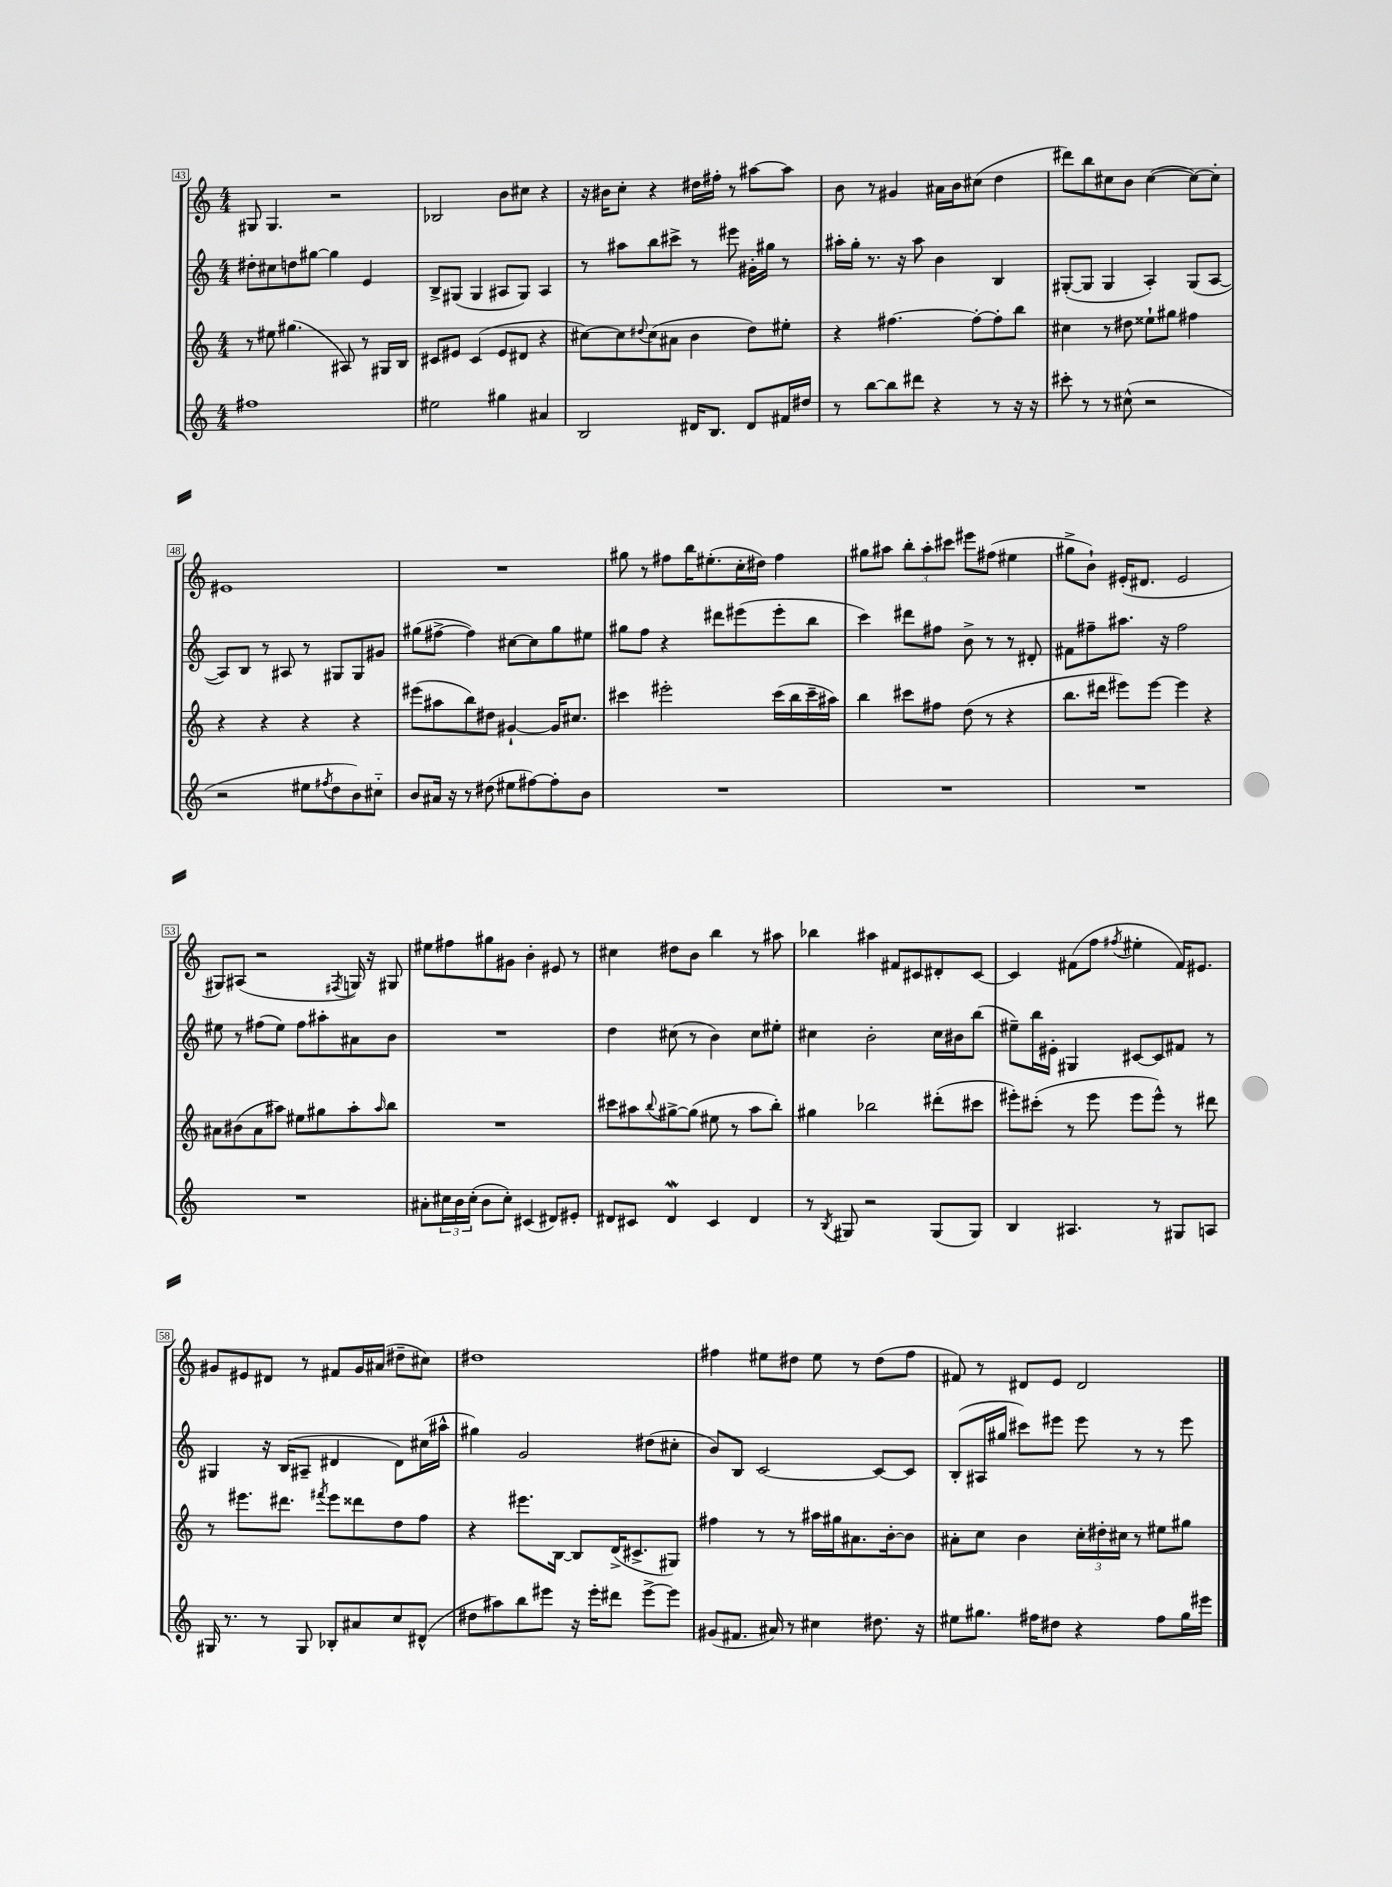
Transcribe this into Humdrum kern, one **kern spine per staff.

**kern	**kern	**kern	**kern
*staff4	*staff3	*staff2	*staff1
*clefG2	*clefG2	*clefG2	*clefG2
*k[]	*k[]	*k[]	*k[]
*M4/4	*M4/4	*M4/4	*M4/4
1ff#	8r	8dd#'\L	8G#/
.	8ee#\	8cc#\	4.G#/
.	(4.gg#\	8dd\	.
.	.	[8gg#\J	.
.	.	4gg#\]	2r
.	8A#/)	.	.
.	8r	4e/	.
.	16G#/LL	.	.
.	16B/JJ	.	.
=	=	=	=
2ee#\	8c#/L	8B^/L	2B-/
.	8e#/J	(8G#/J	.
.	(4c#/	4G#/	.
4gg#\	8e#/L	8A#/L	8b\L
.	8d#/J	8G#/J)	8cc#\J
4a#/	4r	4A#/	4r
=	=	=	=
2B/	[8cc#\L)	8r	16r
.	.	.	16b#\LK
.	8cc#\]	8aa#\L	8cc'\J
.	8qqdd#/	.	.
.	(8cc#\	8bb\	4r
.	8a#\J	8ccc#^\J	.
16d#/LK	4b\	8r	16dd#\LL
8.B/J	.	.	16ff#'\JJ
.	.	8eee#\	8r
8d#/L	8dd#\L)	16g#'\LL	[8aa#\L
.	.	16gg#\JJ	.
16f#/L	8ee#'\J	8r	8aa#\]J
16dd#/JJ	.	.	.
=	=	=	=
8r	4r	16aa#'\LL	8b\
.	.	16gg'\JJ	.
[8bb\L	.	8.r	8r
8bb\]	[4.ff#\	.	4g#/
.	.	16r	.
8ddd#\J	.	8aa#\	.
4r	.	4b\	16a#\LL
.	.	.	16b\J
.	8ff#'\_L	.	(8cc#\J
8r	8ff#'\]	4B/	4dd\
16r	8bb\J	.	.
16r	.	.	.
=	=	=	=
8ccc#'\	4cc#\	([8G#'/L	8ddd#\L)
8r	.	8G#/]J	8bb\
8r	8r	4G#/	8cc#\
(8cc#^^\	8dd#\	.	8b\J
2r	8ee##`\L	4A'/)	([4cc#\
.	8gg#\J	.	.
.	4ff#\	(8G#/L	8cc#\_L)
.	.	[8A/J	8cc#'\]J
=	=	=	=
2r	4r	8A/]L)	1e#
.	.	8B/J	.
.	4r	8r	.
.	.	8A#/	.
8ee#\L	4r	8r	.
8qff#/	.	.	.
8dd\	.	8G#/L	.
8b\)	4r	8G#/	.
8cc#'~\J	.	8g#/J	.
=	=	=	=
8b/L	(8eee#\L	(8gg#\L	1r
16a#/Jk	8aa#\	[8ff#^\J	.
16r	.	.	.
8r	8bb\)	4ff#\])	.
(8dd#\	8dd#\J	.	.
8ee#\L	[4g#`/	[8cc#\L	.
[8ff#\)	.	8cc#\]	.
8ff#'\]	16g#/]LK	8gg#\	.
.	8.cc#/J	.	.
8b\J	.	8ee#\J	.
=	=	=	=
1r	4ccc#\	8gg#\L	8gg#\
.	.	8ff\J	8r
.	2eee#'\	4r	8ff#\L
.	.	.	16bb\K
.	.	.	(8.ee#'\
.	.	8ddd#\L	.
.	.	(8eee#\	16cc'\L
.	.	.	16dd#\JJ)
.	(16ccc#\LL	8eee#'\	4ff#\
.	16bb\	.	.
.	16ccc#~\	8bb\J	.
.	16aa#\JJ)	.	.
=	=	=	=
1r	4bb\	4ccc\)	8gg#\L
.	.	.	8aa#\J
.	8ccc#\L	8ddd#\L	12bb'\L
.	.	.	12aa#'\
.	8ff#\J	8ff#\J	.
.	.	.	12ccc#\J
.	(8dd\	8b^\	8eee#\L
.	8r	8r	(8ff#\J
.	4r	8r	4ee#\
.	.	8d#'/	.
=	=	=	=
1r	8.bb\L	8f#\L	8gg#^\L
.	.	8ff#~\	8b`\J)
.	16ddd#\Jk	.	.
.	8eee#\L)	8.aa#\J	(16e#'/LK
.	.	.	8.d#/J
.	[8eee#\J	.	.
.	.	16r	.
.	4eee#\]	2ff#\	2e#/
.	4r	.	.
=	=	=	=
1r	8a#\L	8ee#\	8G#/L)
.	(8b#\	8r	(8A#/J
.	8a#\	(8ff#\L	2r
.	8aa#\J)	8ee#\J)	.
.	8ee#\L	8ff#\L	.
.	8gg#\	8aa#'\	.
.	.	.	8qF#/
.	8aa#'\	8a#\	16G/)
.	.	.	16r
.	16qqaa#/	.	.
.	8bb\J	8b\J	8G#/
=	=	=	=
8a#'\L	1r	1r	8ee#\L
24cc#\L	.	.	8ff#\
24b\	.	.	.
(24cc#'\JJ	.	.	.
8b\L	.	.	8gg#\
8cc#'\J)	.	.	8g#\J
(4c#/	.	.	4b'\
8d#/L)	.	.	8e#/
8e#'/J	.	.	8r
=	=	=	=
8d#/L	8ccc#\L	4dd\	4cc#\
8c#/J	8aa#\	.	.
.	8qqbb/	.	.
4d#/	[8gg#^\	(8cc#\	8dd#\L
.	(8gg#\]J	8r	8b\J
4c#/	8ee#\	4b\)	4bb\
.	8r	.	.
4d#/	8aa#\L	8cc#\L	8r
.	8bb'\J)	8ee#'\J	8aa#\
=	=	=	=
8r	4gg#\	4cc#\	4bb-\
8qB/	.	.	.
8G#/	.	.	.
2r	2bb-\	2b'\	4aa#\
.	.	.	8f#/L
.	.	.	8c#/
(8G#/L	(8ddd#'\L	16cc#\LL	8d#'/
.	.	16b#\J	.
8G#/J)	8ccc#\J	(8bb\J	[8c#/J
=	=	=	=
4B/	8eee#'\L)	8ee#~\L)	4c#/]
.	(8ccc#'\J	16bb\L	.
.	.	16e#'\JJ	.
4.A#/	8r	4G#/	(8f#\L
.	8eee#\	.	8ff\J
.	.	.	8qff#/
.	8eee#\L	[8c#/L	4ee#'\
8r	8eee#^^\J)	8c#/]	.
8G#/L	8r	8f#/J	16f#/LK)
.	.	.	8.e#/J
8A/J	8ddd#\	8r	.
=	=	=	=
16G#/	8r	4G#/	8g#/L
8.r	.	.	.
.	8.eee#\L	.	8e#/
8r	.	16r	8d#/J
.	8.ddd#\J	(16B/LK	.
8G#/	.	8A#~/J	8r
.	8qfff#/	.	.
8B-'/L	8eee#\L	4d#/	8f#/L
8a#/	8ddd##\	.	16g#/L
.	.	.	(16a#/JJ
8cc/	8dd\	8d#\L)	8dd#~\L
(8d#^^/J	8ff\J	(16cc#\L	8cc#\J)
.	.	16aa#^^\JJ	.
=	=	=	=
8dd#\L	4r	4gg#\)	1dd#
8aa#\)	.	.	.
8bb\	8.eee#\L	2g/	.
8eee#\J	.	.	.
.	[16B\Jk	.	.
16r	8B/]L	.	.
16eee#'\LK	.	.	.
8ddd#\J	(16d^/K	.	.
.	8.c#^/	.	.
[8eee#^\L	.	(8dd#\L	.
8eee#\]J	8G#/J)	8cc#'\J	.
=	=	=	=
(8g#/L	4ff#\	8b/L)	4ff#\
8.f#/J	.	8B/J	.
.	8r	[2c/	8ee#\L
16a#/)	.	.	.
8r	8r	.	8dd#\J
4cc#\	16aa#\LL	.	8ee#\
.	16gg#\J	.	.
.	8.a#\	.	8r
8.dd#\	.	8c/_L	(8dd#\L
.	[16b'\k	.	.
.	8b\]J	8c/]J	8ff#\J
16r	.	.	.
=	=	=	=
8ee#\L	8a#'\L	(8B'/L	8f#/)
8.gg#\J	8cc\J	16A#/L	8r
.	.	16gg#/JJ	.
.	4b\	8ccc#\L)	8d#/L
16ff#\LK	.	.	.
8dd#\J	.	8eee#\J	8e/J
4r	24cc'\LL	8eee#\	2d#/
.	24dd#'\	.	.
.	24cc#\JJ	.	.
.	8r	8r	.
8ff#\L	8ee#\L	8r	.
16gg#\L	8gg#\J	8eee#\	.
16eee#\JJ	.	.	.
==	==	==	==
*-	*-	*-	*-
